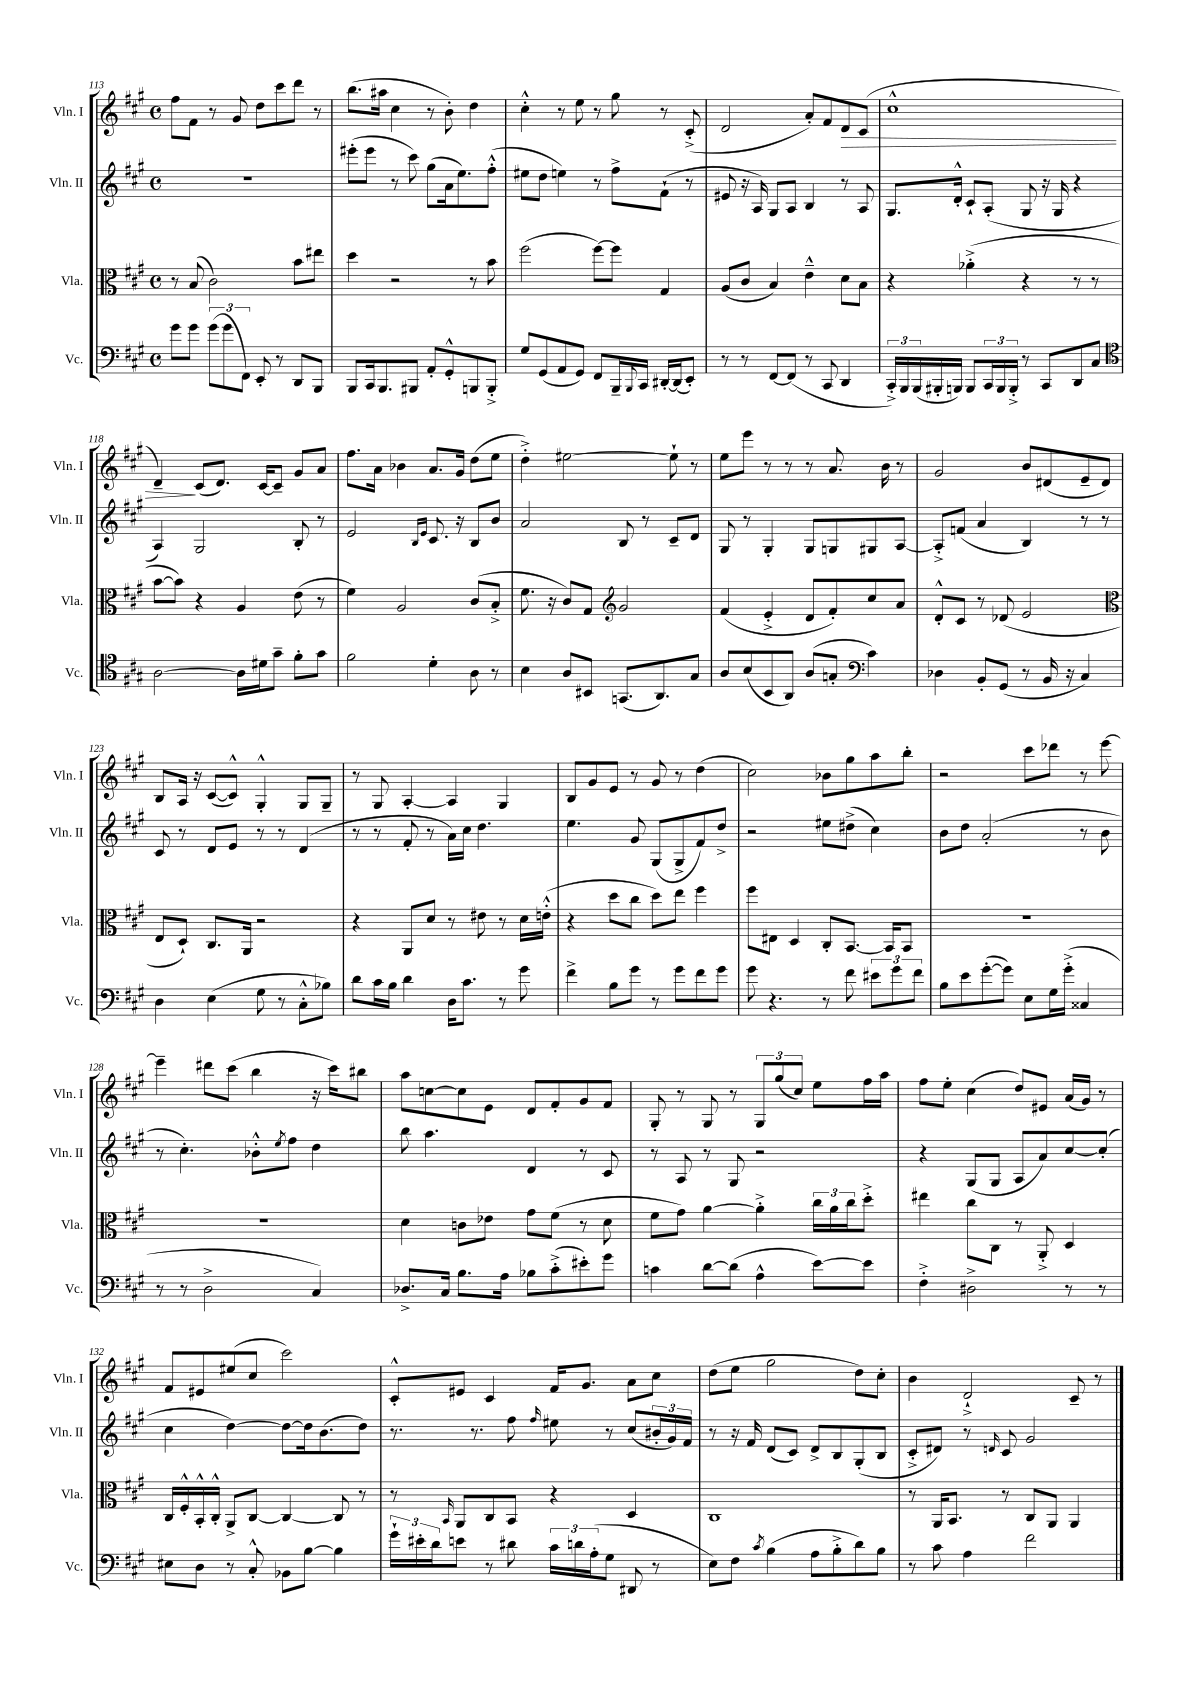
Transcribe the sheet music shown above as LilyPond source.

<<
\new StaffGroup <<
\new Staff = "s0" \with { instrumentName = "Vln. I" shortInstrumentName = "Vln. I" } {
    \clef treble \key a \major \defaultTimeSignature \time 4/4
    fis''8 fis'8 r8 gis'8 d''8 cis'''8 d'''8 r8 |
    b''8.( ais''16 cis''4 r8 b'8-.) d''4 |
    cis''4-.-^ r8 e''8 r8 gis''8 r8 cis'8-.->( |
    d'2 a'8-.) fis'8 d'8\> cis'8( |
    cis''1-^ |
    d'4--\!) cis'8( d'8.) cis'16~ cis'8-- gis'8 a'8 |
    fis''8. a'16 bes'4 a'8. gis'16 d''8( e''8 |
    d''4-.->) eis''2~ eis''8-! r8 |
    e''8 e'''8 r8 r8 r8 a'8. b'16 r8 |
    gis'2 b'8 dis'8( e'8-- dis'8) |
    b8 a16 r16 cis'8~( cis'8-^) gis4-.-^ gis8 gis8-- |
    r8 gis8 a4~-. a4 gis4 |
    b8 gis'8 e'8 r8 gis'8 r8 d''4( |
    cis''2) bes'8 gis''8 a''8 b''8-. |
    r2 cis'''8 des'''8 r8 e'''8~ |
    e'''4-- dis'''8 cis'''8( b''4 r16 cis'''16) bis''8 |
    a''8 c''8~ c''8 e'8 d'8 fis'8-. gis'8 fis'8 |
    gis8-. r8 gis8 r8 \tuplet 3/2 { gis8 gis''8( cis''8) } e''8 fis''16 a''16 |
    fis''8 e''8-. cis''4( d''8) eis'8 a'16( gis'16) r8 |
    fis'8 eis'8 eis''8( cis''8 cis'''2) |
    cis'8-.-^ eis'8 cis'4 fis'16 gis'8. a'8 cis''8 |
    d''8( e''8 gis''2 d''8) cis''8-. |
    b'4 d'2-!-> cis'8-- r8 \bar "|." |
}
\new Staff = "s1" \with { instrumentName = "Vln. II" shortInstrumentName = "Vln. II" } {
    \clef treble \key a \major \defaultTimeSignature \time 4/4
    R1 |
    eis'''8-.( eis'''8 r8 cis'''8) gis''8( a'16 e''8.) fis''8-.-^( |
    eis''8 d''8 e''4) r8 fis''8-> fis'8-!( r8 |
    eis'8 r16 a16) gis8 a8 b4 r8 a8 |
    gis8. d'16-.-^ cis'8-! a8-.( gis8 r16 gis16 r4 |
    a4) gis2 b8-. r8 |
    e'2 \grace { b16 e'16 } cis'8. r16 b8 b'8 |
    a'2 b8 r8 cis'8-- d'8 |
    gis8 r8 gis4-. gis8 g8 gis8 a8~ |
    a8-.-> f'8( a'4 b4) r8 r8 |
    cis'8 r8 d'8 e'8 r8 r8 d'4( |
    r8 r8 fis'8-. r8 a'16) cis''16 d''4. |
    e''4. gis'8 gis8( gis8-> fis'8) d''8-> |
    r2 eis''8 dis''8->( cis''4) |
    b'8 d''8 a'2-.( r8 b'8 |
    r8 cis''4.-.) bes'8-.-^ \acciaccatura { e''8 } fis''8 d''4 |
    b''8 a''4. d'4 r8 cis'8 |
    r8 a8 r8 gis8 r2 |
    r4 gis8( gis8 a8 a'8) cis''8~ cis''8-.( |
    cis''4 d''4~) d''8~ d''16 b'8.( d''8) |
    r8. r8. fis''8 \grace { fis''16 } eis''8 r8 cis''8( \tuplet 3/2 { bis'16-. gis'16) fis'16 } |
    r8 r16 fis'16 d'8( cis'8) d'8-> b8 gis8-.( b8 |
    cis'8-.-> dis'8) r8 \grace { d'16 } cis'8 gis'2 \bar "|." |
}
\new Staff = "s2" \with { instrumentName = "Vla." shortInstrumentName = "Vla." } {
    \clef alto \key a \major \defaultTimeSignature \time 4/4
    r8 b8( cis'2) b'8 eis''8 |
    d''4 r2 r8 b'8 |
    fis''2( fis''8~) fis''8 gis4 |
    a8( cis'8 b4) e'4---^ d'8 b8 |
    r4 aes'4-.->( r4 r8 r8 |
    b'8~ b'8) r4 a4 e'8( r8 |
    fis'4) a2 cis'8( b8-.-> |
    fis'8. r16 cis'8) gis8 \clef treble gis'2 |
    fis'4( e'4-.-> d'8 fis'8-.) cis''8 a'8 |
    d'8-.-^ cis'8 r8 des'8( e'2 |
    \clef alto e8 d8-!) cis8. a,16 r2 |
    r4 a,8 d'8 r8 eis'8 r8 d'16 e'16-.-^( |
    r4 d''8 cis''8 d''8) e''8 fis''4 |
    fis''8 eis8 d4 cis8-. b,8.~ b,16 b,8 |
    R1 |
    R1 |
    d'4 c'8 ees'8 gis'8 fis'8( r8 d'8 |
    fis'8 gis'8) a'4~ a'4-.-> \tuplet 3/2 { cis''16 a'16 cis''16 } d''8-.-> |
    eis''4 cis''8 cis8 r8 a,8-.-> d4 |
    cis16 fis16-.-^ b,16-.-^ cis16-.-^ a,8-> cis8~ cis4~ cis8 r8 |
    r8 \grace { b,16 } a,8 cis8 b,8 r4 d4 |
    cis1 |
    r8 a,16 b,8. r8 cis8 a,8 a,4 \bar "|." |
}
\new Staff = "s3" \with { instrumentName = "Vc." shortInstrumentName = "Vc." } {
    \clef bass \key a \major \defaultTimeSignature \time 4/4
    gis'8 gis'8 \tuplet 3/2 { gis'8( gis'8 fis,8) } e,8-. r8 d,8 b,,8 |
    b,,8 cis,16 b,,8. bis,,8 a,8-. gis,8-.-^ b,,8 b,,8-.-> |
    gis8 gis,8( a,8 gis,8) fis,8 b,,16-- \appoggiatura { b,,8 } cis,16 dis,16~-. dis,16( e,8-.) |
    r8 r8 fis,8~ fis,8( r8 cis,8 d,4 |
    \tuplet 3/2 { cis,16-.->) b,,16 b,,16( } bis,,16-. b,,16) b,,8 \tuplet 3/2 { cis,16 b,,16 b,,16-.-> } r8 cis,8 d,8 cis8 |
    \clef tenor a2~ a16 dis'16 gis'8-- fis'8-. gis'8 |
    fis'2 d'4-. a8 r8 |
    b4 a8 bis,8 g,8.( a,8.) gis8 |
    a8 b8( b,8 a,8) a8( g8-. \clef bass cis'4) |
    des4 b,8-. gis,8( r8 b,16 r16 cis4) |
    d4 e4( gis8 r8 cis8-.-^ bes8) |
    d'8 cis'16 b16 d'4 d16 cis'8. r8 gis'8 |
    fis'4-> b8 gis'8 r8 gis'8 fis'8 gis'8 |
    gis'8 r4. r8 fis'8 \tuplet 3/2 { eis'8 gis'8 fis'8 } |
    b8 e'8 gis'8~-.( gis'8) e8 gis16 gis'16-.->( cisis4 |
    r8 r8 d2-> cis4) |
    des8.-> cis16 b8. a16 bes8 cis'8-.->( eis'8-.) gis'8 |
    c'4 d'8~ d'8( a4-^ e'8~) e'8 |
    fis4-.-> dis2-> r8 r8 |
    eis8 d8 r8 cis8-.-^ bes,8 b8~ b4 |
    \tuplet 3/2 { gis'16-! eis'16-. d'16 } e'8 r8 dis'8 \tuplet 3/2 { cis'16 d'16 a16-.( } gis8 dis,8 r8 |
    e8) fis8 \acciaccatura { cis'8 } b4( a8 b8-.-> d'8) b8 |
    r8 cis'8 a4 fis'2 \bar "|." |
}
>>
>>
\layout { \context { \Score currentBarNumber = #113 } }
